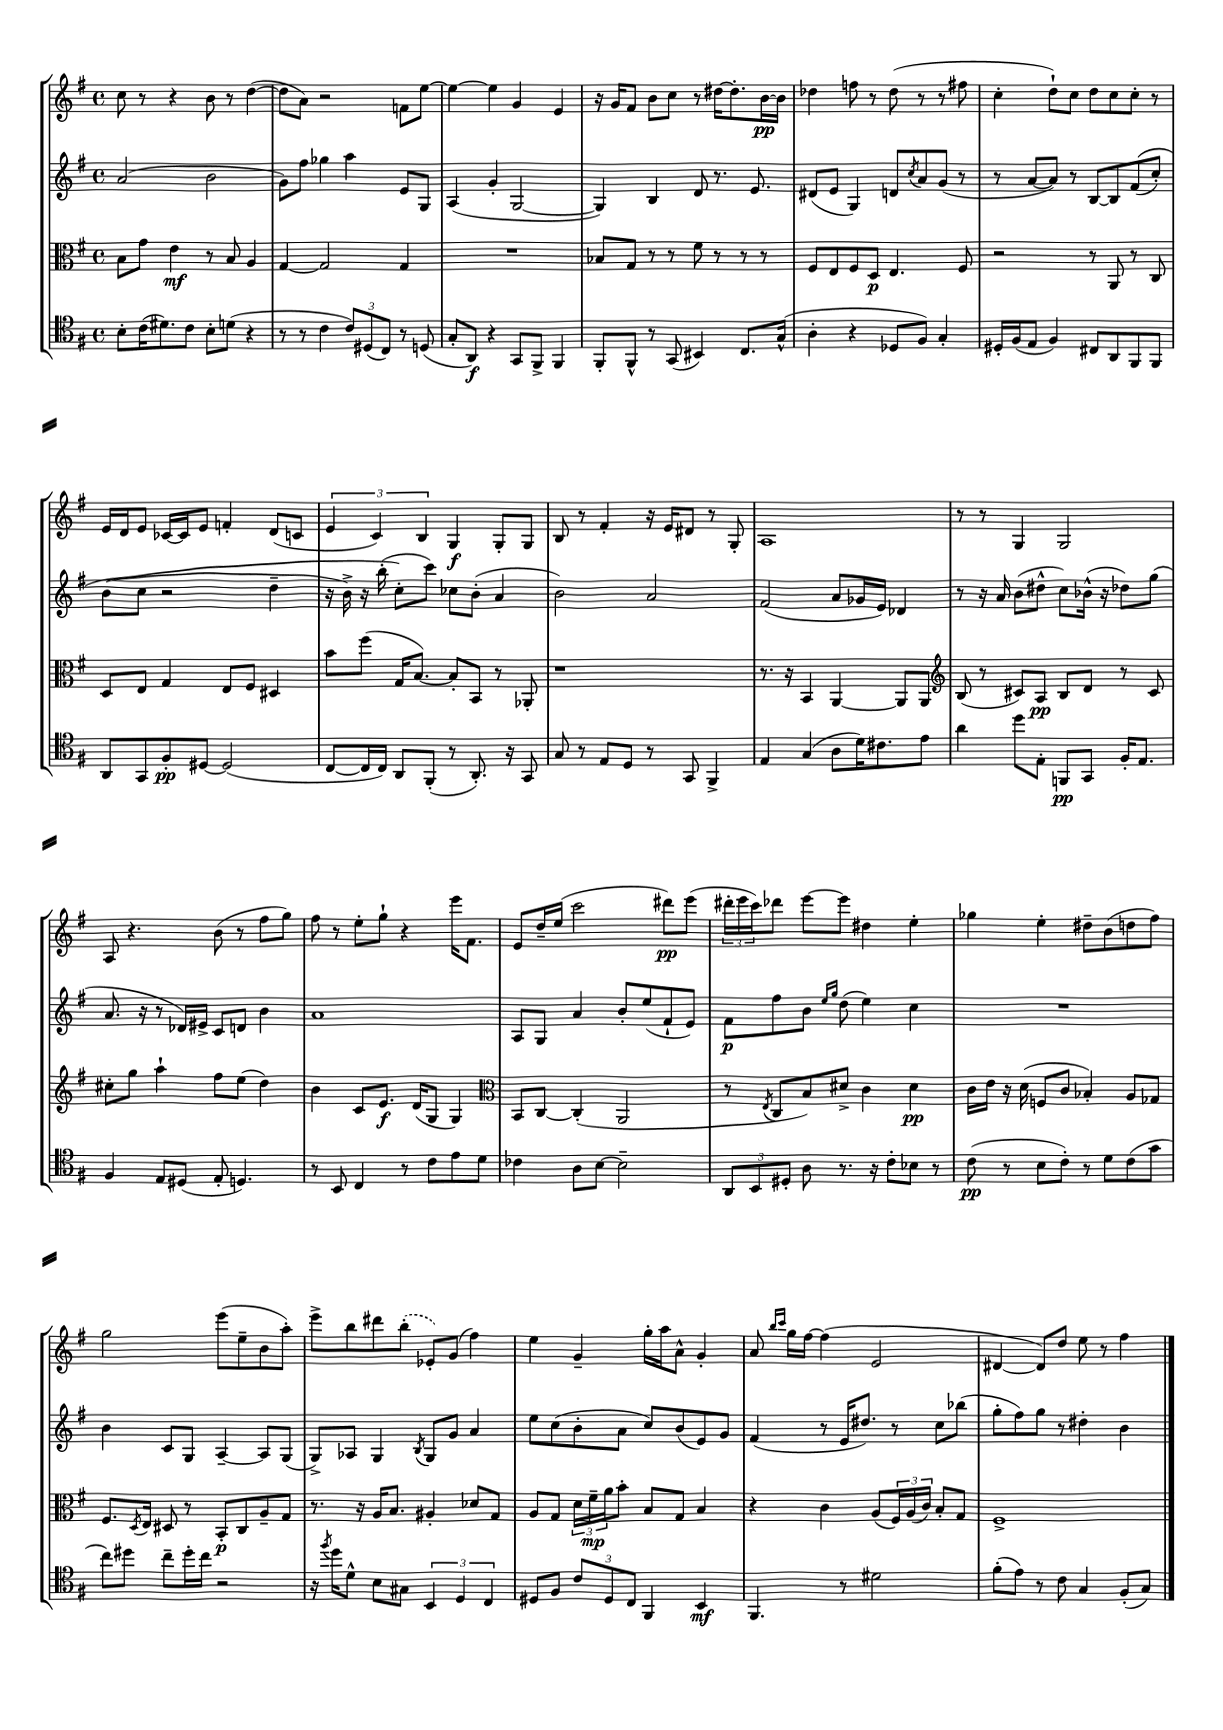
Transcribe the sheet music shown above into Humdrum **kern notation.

**kern	**kern	**kern	**kern
*staff4	*staff3	*staff2	*staff1
*clefC4	*clefC3	*clefG2	*clefG2
*k[f#]	*k[f#]	*k[f#]	*k[f#]
*M4/4	*M4/4	*M4/4	*M4/4
*met(c)	*met(c)	*met(c)	*met(c)
8B'\L	8B\L	(2a/	8cc\
(16c\K	8g\J	.	8r
8.d#\)	.	.	.
.	4e\	.	4r
8c\J	.	.	.
8B'\L	8r	2b\	8b\
(8d\J	8B/	.	8r
4r	4A/	.	([4dd\
=	=	=	=
8r	[4G/	8g\L)	8dd\]L
8r	.	8ff#\J	8a\J)
4c\	2G/]	4gg-\	2r
12c/L)	.	4aa\	.
(12D#/	.	.	.
12C/J)	.	.	.
8r	4G/	8e/L	8f\L
(8D/	.	8G/J	[8ee\J
=	=	=	=
8G'/L	1r	(4A/	4ee\_
8AA/J)	.	.	.
4r	.	4g'/	4ee\]
8GG/L	.	[2G/	4g/
8FF#^/J	.	.	.
4FF#/	.	.	4e/
=	=	=	=
8FF#'/L	8B-/L	4G/])	16r
.	.	.	16g/LK
8FF#^^/J	8G/J	.	8f#/J
8r	8r	4B/	8b\L
(8GG/	8r	.	8cc\J
4BB#/)	8f#\	8d/	8r
.	8r	8.r	[16dd#\LK
.	.	.	8.dd#'\]
8.C/L	8r	.	.
.	.	8.e/	.
.	8r	.	[16b\L
(16G^^/Jk	.	.	16b\]JJ
=	=	=	=
4A'\	8F#/L	(8d#/L	4dd-\
.	8E/	8e/J	.
4r	8F#/	4G/)	8ff\
.	8D/J	.	8r
8D-/L	4.E/	8d/L	(8dd-\
.	.	8qcc/	.
8F#/J)	.	8a/	8r
4G'/	.	(8g/J	8r
.	8F#/	8r	8ff#\
=	=	=	=
16D#'/LL	2r	8r	4cc'\
(16F#/J	.	.	.
8E/J	.	[8a/L	.
4F#/)	.	8a/]J)	8dd`\L)
.	.	8r	8cc\J
8C#/L	8r	[8B/L	8dd\L
8AA/	8AA/	8B/]	8cc\
8FF#/	8r	&((8f#/	8cc'\J
8FF#/J	8C/	8cc'/J)	8r
=	=	=	=
8AA/L	8D/L	(8b\L	16e/LL
.	.	.	16d/J
8GG/	8E/J	8cc\J	8e/J
8F#'/	4G/	2r	[16c-/LL
.	.	.	16c-/]J
[8D#/J	.	.	8e/J
(2D#/]	8E/L	.	4f'/
.	8F#/J	.	.
.	4D#/	4dd~\	(8d/L
.	.	.	8c/J
=	=	=	=
[8C/L	8b\L	16r	6e/
.	.	16b^\)	.
16C/]L	(8ff#\J	16r	.
.	.	.	6c/)
16C/JJ)	.	(16bb'\	.
8AA/L	16G/LK	8cc'\L&)	.
.	[8.B/J)	.	.
.	.	.	6B/
(8FF#'/J	.	8ccc\J)	.
8r	8B'/]L	8cc-\L	4G/
8.AA'/)	8BB/J	(8b'\J	.
.	8r	4a/	8G'/L
16r	.	.	.
8GG/	8AA-'/	.	8G/J
=	=	=	=
8G/	1r	2b\)	8B/
8r	.	.	8r
8E/L	.	.	4f#'/
8D/J	.	.	.
8r	.	2a/	16r
.	.	.	16e/LK
8GG/	.	.	8d#/J
4FF#^/	.	.	8r
.	.	.	8G'/
=	=	=	=
4E/	8.r	(2f#/	1A
.	16r	.	.
(4G/	4BB/	.	.
8A\L	[4AA/	8a/L	.
16d\K)	.	16g-/L	.
8.c#\	.	16e/JJ)	.
.	8AA/]L	4d-/	.
8e\J	8AA/J	.	.
=	=	=	=
*	*clefG2	*	*
4a\	(8B/	8r	8r
.	8r	16r	8r
.	.	16a/	.
8dd\L	8c#/L)	(8b\L	4G/
8E'\J	8A/J	8dd#^^\J	.
8FF/L	8B/L	8cc\L)	2G/
8GG/J	8d/J	(16b-^^\Jk	.
.	.	16r	.
16F#'/LK	8r	8dd-\L)	.
8.E/J	.	.	.
.	8c#/	(8gg\J	.
=	=	=	=
4F#/	8cc#'\L	8.a/	8A/
.	8gg\J	.	4.r
.	.	16r	.
8E/L	4aa`\	8r	.
(8D#/J	.	16d-/LL)	.
.	.	16e#^/JJ	.
8E'/	8ff#\L	8c/L	(8b\
4.D/)	(8ee\J	8d/J	8r
.	4dd\)	4b\	8ff#\L
.	.	.	8gg\J)
=	=	=	=
8r	4b\	1a	8ff#\
8BB/	.	.	8r
4C/	8c/L	.	8ee'\L
.	8.e/J	.	8gg`\J
8r	.	.	4r
.	(16d/LK	.	.
8c\L	8G/J	.	.
8e\	4G/)	.	16eee\LK
.	.	.	8.f#\J
8d\J	.	.	.
=	=	=	=
*	*clefC3	*	*
4c-\	8BB/L	8A/L	8e/L
.	[8C/J	8G/J	16dd~/L
.	.	.	(16ee/JJ
8A\L	(4C'/]	4a/	2ccc\
[8B\J	.	.	.
2B~\]	2AA/	8b'/L	.
.	.	(8ee/	.
.	.	8f#`/	8ddd#\L)
.	.	8e/J)	(8eee\J
=	=	=	=
12AA/L	8r	8f#\L	24ddd#'\LL
.	.	.	24eee\
12BB/	.	.	24ccc\J)
.	8qE/	.	.
.	8C/L	8ff#\	8ddd-\J
12D#'/J	.	.	.
8A\	8B/)	8b\J	[8eee\L
.	.	16qqee/LL	.
.	.	16qqgg/JJ	.
8.r	8d#^/J	(8dd\	8eee\]J
.	4c\	4ee\)	4dd#\
16r	.	.	.
8c'\L	.	.	.
8B-\J	4d#\	4cc\	4ee'\
8r	.	.	.
=	=	=	=
(8c\	16c\LL	1r	4gg-\
.	16e\JJ	.	.
8r	16r	.	.
.	(16d\	.	.
8B\L	8F/L	.	4ee'\
8c'\J)	8c/J	.	.
8r	4B-'/)	.	8dd#~\L
8d\L	.	.	(8b\
(8c\	8A/L	.	8dd\
8g\J	8G-/J	.	8ff#\J)
=	=	=	=
8cc\L)	8.F#/L	4b\	2gg\
8dd#\J	.	.	.
.	8qD/	.	.
.	16E/Jk	.	.
8cc~\L	8D#/	8c/L	.
16dd#'\L	8r	8G/J	.
16cc\JJ	.	.	.
2r	8BB'/L	[4A~/	(8eee\L
.	8C/	.	8ee~\
.	8A~/	8A/]L	8b\
.	8G/J	(8G/J	8aa'\J)
=	=	=	=
16r	8.r	8G^/L)	8eee^\L
8qff#/	.	.	.
16dd\LK	.	.	.
8d^^\J	.	8A-/J	8bb\
.	16r	.	.
8B\L	16A/LK	4G/	8ddd#\
.	8.B/J	.	.
8G#\J	.	.	(8bb'\J
.	.	8qB/	.
6BB/	4A#'/	8G/L	8e-'/L)
.	.	8g/J	(8g/J
6D/	.	.	.
.	8d-/L	4a/	4ff#\)
6C/	.	.	.
.	8G/J	.	.
=	=	=	=
8D#/L	8A/L	8ee\L	4ee\
8F#/J	8G/J	(8cc\	.
12c/L	24d\LL	8b'\	4g~/
.	24f#~\	.	.
12D#/	24a\J	.	.
.	8b'\J	8a\J	.
12C/J	.	.	.
4FF#/	8B/L	8cc/L)	16gg'\LL
.	.	.	16aa\J
.	8G/J	(8b/	8a^^\J
4BB/	4B/	8e/)	4g'/
.	.	8g/J	.
=	=	=	=
4.FF#/	4r	(4f#/	8a/
.	.	.	16qqbb/LL
.	.	.	16qqccc/JJ
.	.	.	16gg\LL
.	.	.	[16ff#\JJ
.	4c\	8r	(4ff#\]
8r	.	16e/LK	.
.	.	8.dd#/J)	.
2d#\	(8A/L	.	2e/
.	24F#/L)	8r	.
.	(24A/	.	.
.	24c/JJ)	.	.
.	8B'/L	8cc\L	.
.	8G/J	(8bb-\J	.
=	=	=	=
(8f#'\L	1F#^	8gg'\L	[4d#/
8e\J)	.	8ff#\)	.
8r	.	8gg\J	8d#/]L)
8c\	.	8r	8dd/J
4G/	.	4dd#'\	8ee\
.	.	.	8r
(8F#'/L	.	4b\	4ff#\
8G/J)	.	.	.
==	==	==	==
*-	*-	*-	*-
